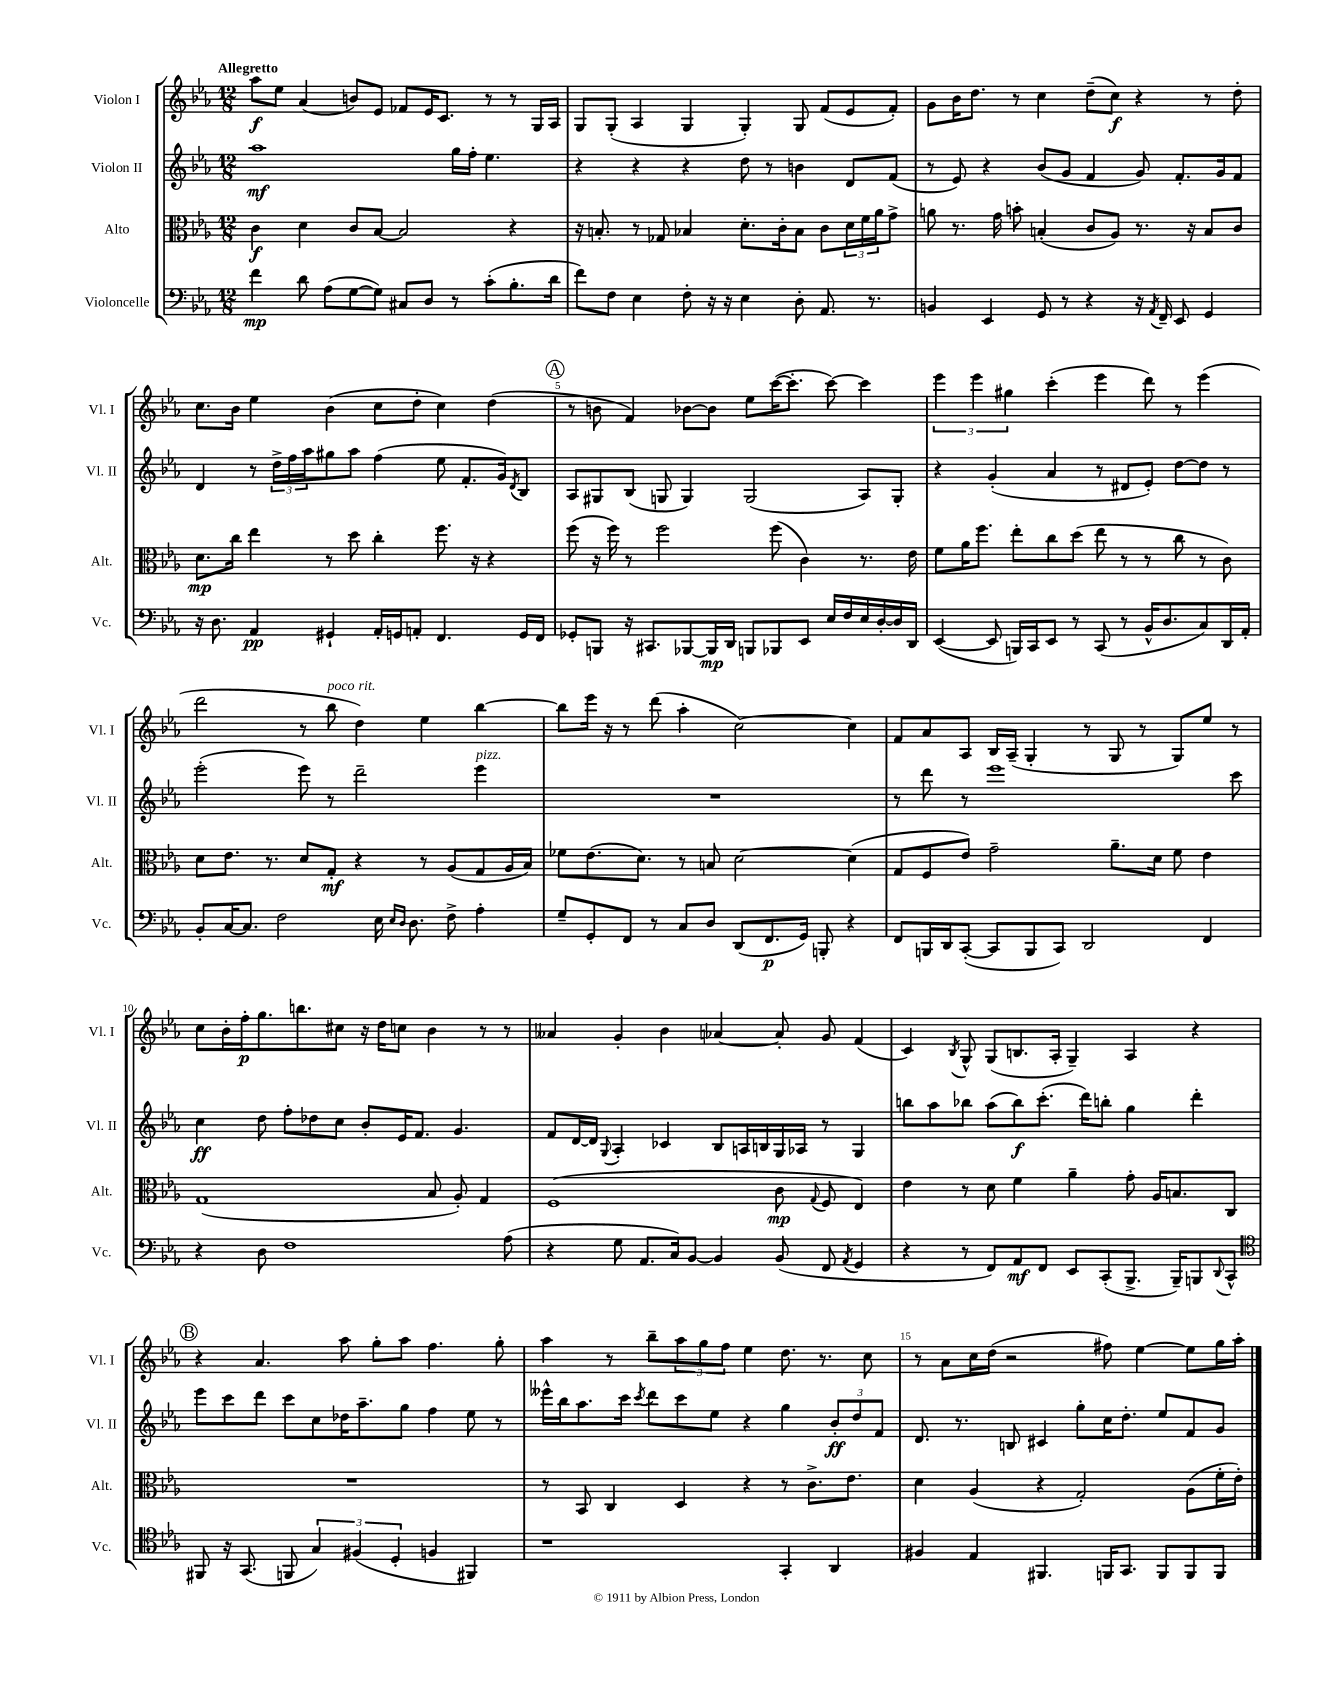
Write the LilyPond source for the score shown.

<<
\new StaffGroup <<
\new Staff = "s0" \with { instrumentName = "Violon I" shortInstrumentName = "Vl. I" } {
    \clef treble \key ees \major \numericTimeSignature \time 12/8 \tempo "Allegretto"
    aes''8\f ees''8 aes'4( b'8) ees'8 fes'8 ees'16 c'8. r8 r8 g16 aes16 |
    g8 g8-.( aes4 g4 g4-.) g8 f'8( ees'8 f'8-.) |
    g'8 bes'16 d''8. r8 c''4 d''8--( c''8\f) r4 r8 d''8-. |
    c''8. bes'16 ees''4 bes'4( c''8 d''8-. c''4) d''4( |
    \mark \markup { \circle "A" } r8 b'8 f'4) bes'8~ bes'8 ees''8 c'''16~( c'''8.-. c'''8~) c'''4 |
    \tuplet 3/2 { ees'''4 ees'''4 gis''4 } c'''4-.( ees'''4 d'''8) r8 ees'''4( |
    d'''2 r8 bes''8^\markup { \italic "poco rit." } d''4) ees''4 bes''4~ |
    bes''8 ees'''16 r16 r8 d'''8( aes''4-. c''2~) c''4 |
    f'8 aes'8 aes8 bes16 aes16--( g4-. r8 g8 r8 g8) ees''8 r8 |
    c''8 bes'16-. f''16-.\p g''8. b''8. cis''8 r16 d''16 c''8 bes'4 r8 r8 |
    aeses'4 g'4-. bes'4 aes'4~ aes'8-. g'8 f'4( |
    c'4) \acciaccatura { bes8 } g8-^ g8( b8. aes16-. g4--) aes4 r4 |
    \mark \markup { \circle "B" } r4 aes'4. aes''8 g''8-. aes''8 f''4. g''8-. |
    aes''4 r8 bes''8-- \tuplet 3/2 { aes''8 g''8 f''8 } ees''4 d''8. r8. c''8 |
    r8 aes'8 c''16 d''16( r2 fis''8) ees''4~ ees''8 g''16 aes''16-. \bar "|." |
}
\new Staff = "s1" \with { instrumentName = "Violon II" shortInstrumentName = "Vl. II" } {
    \clef treble \key ees \major \numericTimeSignature \time 12/8
    aes''1\mf g''16 f''16-. ees''4. |
    r4 r4 r4 d''8 r8 b'4 d'8 f'8( |
    r8 ees'8) r4 bes'8( g'8 f'4 g'8) f'8.-. g'16 f'8 |
    d'4 r8 \tuplet 3/2 { d''16-> f''16 aes''16 } gis''8 aes''8 f''4( ees''8 f'8.-. g'16) \acciaccatura { d'8 } bes8 |
    \mark \markup { \circle "A" } aes8 gis8 bes8( g8 g4) g2( aes8) g8-. |
    r4 g'4-.( aes'4 r8 dis'8 ees'8-.) d''8~ d''8 r8 |
    ees'''2-.( ees'''8) r8 d'''2-- ees'''4^\markup { \italic "pizz." } |
    R1. |
    r8 d'''8 r8 ees'''1 c'''8 |
    c''4\ff d''8 f''8-. des''8 c''8 bes'8-. ees'16 f'8. g'4. |
    f'8 d'16~ d'16 \appoggiatura { g8 } aes4-. ces'4 bes8 a16 b16 g16 aes16 r8 g4 |
    b''8 aes''8 bes''8 aes''8( bes''8\f) c'''8.-.( d'''16) b''8-. g''4 d'''4-. |
    \mark \markup { \circle "B" } ees'''8 c'''8 d'''8 c'''8 c''8 des''16 aes''8.-- g''8 f''4 ees''8 r8 |
    eeses'''16-^ bes''16 aes''8. c'''16 \acciaccatura { c'''8 } d'''8 c'''8 ees''8 r4 g''4 \tuplet 3/2 { bes'8-.\ff d''8 f'8 } |
    d'8. r8. b8 cis'4 g''8-. c''16 d''8.-. ees''8 f'8 g'8 \bar "|." |
}
\new Staff = "s2" \with { instrumentName = "Alto" shortInstrumentName = "Alt." } {
    \clef alto \key ees \major \numericTimeSignature \time 12/8
    c'4\f d'4 c'8 bes8~ bes2 r4 |
    r16 b8.-. r8 ges8 bes4 d'8.-. c'16-. bes8 c'8 \tuplet 3/2 { d'16 f'16 aes'16 } g'8-> |
    a'8 r8. g'16 b'8-. b4-.( c'8 aes8) r8. r16 b8 c'8 |
    d'8.\mp c''16 ees''4 r8 d''8 c''4-. f''8. r16 r4 |
    \mark \markup { \circle "A" } f''8( r16 f''16) r8 f''2 f''8( c'4) r8. ees'16 |
    f'8 aes'16 f''8. ees''8-. c''8 d''8( ees''8 r8 r8 c''8 r8 c'8) |
    d'8 ees'8. r8. d'8 g8-.\mf r4 r8 aes8( g8 aes16 bes16) |
    fes'8 ees'8.( d'8.) r8 b8 d'2~ d'4( |
    g8 f8 ees'8) g'2-- aes'8.-- d'16 f'8 ees'4 |
    g1( bes8 aes8-.) g4 |
    f1( c'8\mp \appoggiatura { g8 } f8 ees4) |
    ees'4 r8 d'8 f'4 aes'4-- g'8-. aes16 b8. c8 |
    \mark \markup { \circle "B" } R1. |
    r8 bes,8 c4 d4 r4 r8 c'8.-> ees'8. |
    d'4 aes4( r4 g2-.) aes8( f'16-. ees'16-.) \bar "|." |
}
\new Staff = "s3" \with { instrumentName = "Violoncelle" shortInstrumentName = "Vc." } {
    \clef bass \key ees \major \numericTimeSignature \time 12/8
    f'4\mp d'8 aes8( g8~ g8) cis8 d8 r8 c'8-.( bes8.-. d'16 |
    f'8) f8 ees4 f8-. r16 r16 ees4 d8-. aes,8. r8. |
    b,4 ees,4 g,8 r8 r4 r16 \acciaccatura { aes,8 } f,16-- ees,8 g,4 |
    r16 d8. aes,4\pp gis,4-! aes,16-. g,16 a,8-. f,4. g,16 f,16 |
    \mark \markup { \circle "A" } ges,8-. b,,8 r16 cis,8. bes,,8~ bes,,16\mp d,16 b,,8 bes,,8 ees,8 ees16 f16 ees16 d16~-. d16 d,16 |
    ees,4~( ees,8 b,,16) c,16 ees,8 r8 c,8( r8 bes,16-^ d8. c8) d,16 aes,16-. |
    bes,8-. c16~ c8. f2 ees16 \grace { ees16 d16 } d8. f8-> aes4-. |
    g8-- g,8-. f,8 r8 c8 d8 d,8( f,8.\p g,16) b,,8-. r4 |
    f,8 b,,16 d,16 c,8~-.( c,8 b,,8 c,8) d,2 f,4 |
    r4 d8 f1 aes8( |
    r4 g8 aes,8. c16) bes,8~ bes,4 bes,8( f,8 \acciaccatura { aes,8 } g,4 |
    r4 r8 f,8) aes,8\mf f,8 ees,8 c,8-.( bes,,8.-> bes,,16--) b,,8 \appoggiatura { d,8 } c,8-^ |
    \mark \markup { \circle "B" } \clef tenor fis,8 r16 g,8.( f,8 \tuplet 3/2 { g4) fis4( d4-. } f4 fis,4) |
    r1 g,4-. aes,4 |
    fis4 ees4 fis,4. f,16 g,8. f,8 f,8 f,8 \bar "|." |
}
>>
>>
\layout { \context { \Score \override BarNumber.break-visibility = ##(#f #t #t) barNumberVisibility = #(every-nth-bar-number-visible 5) } }
